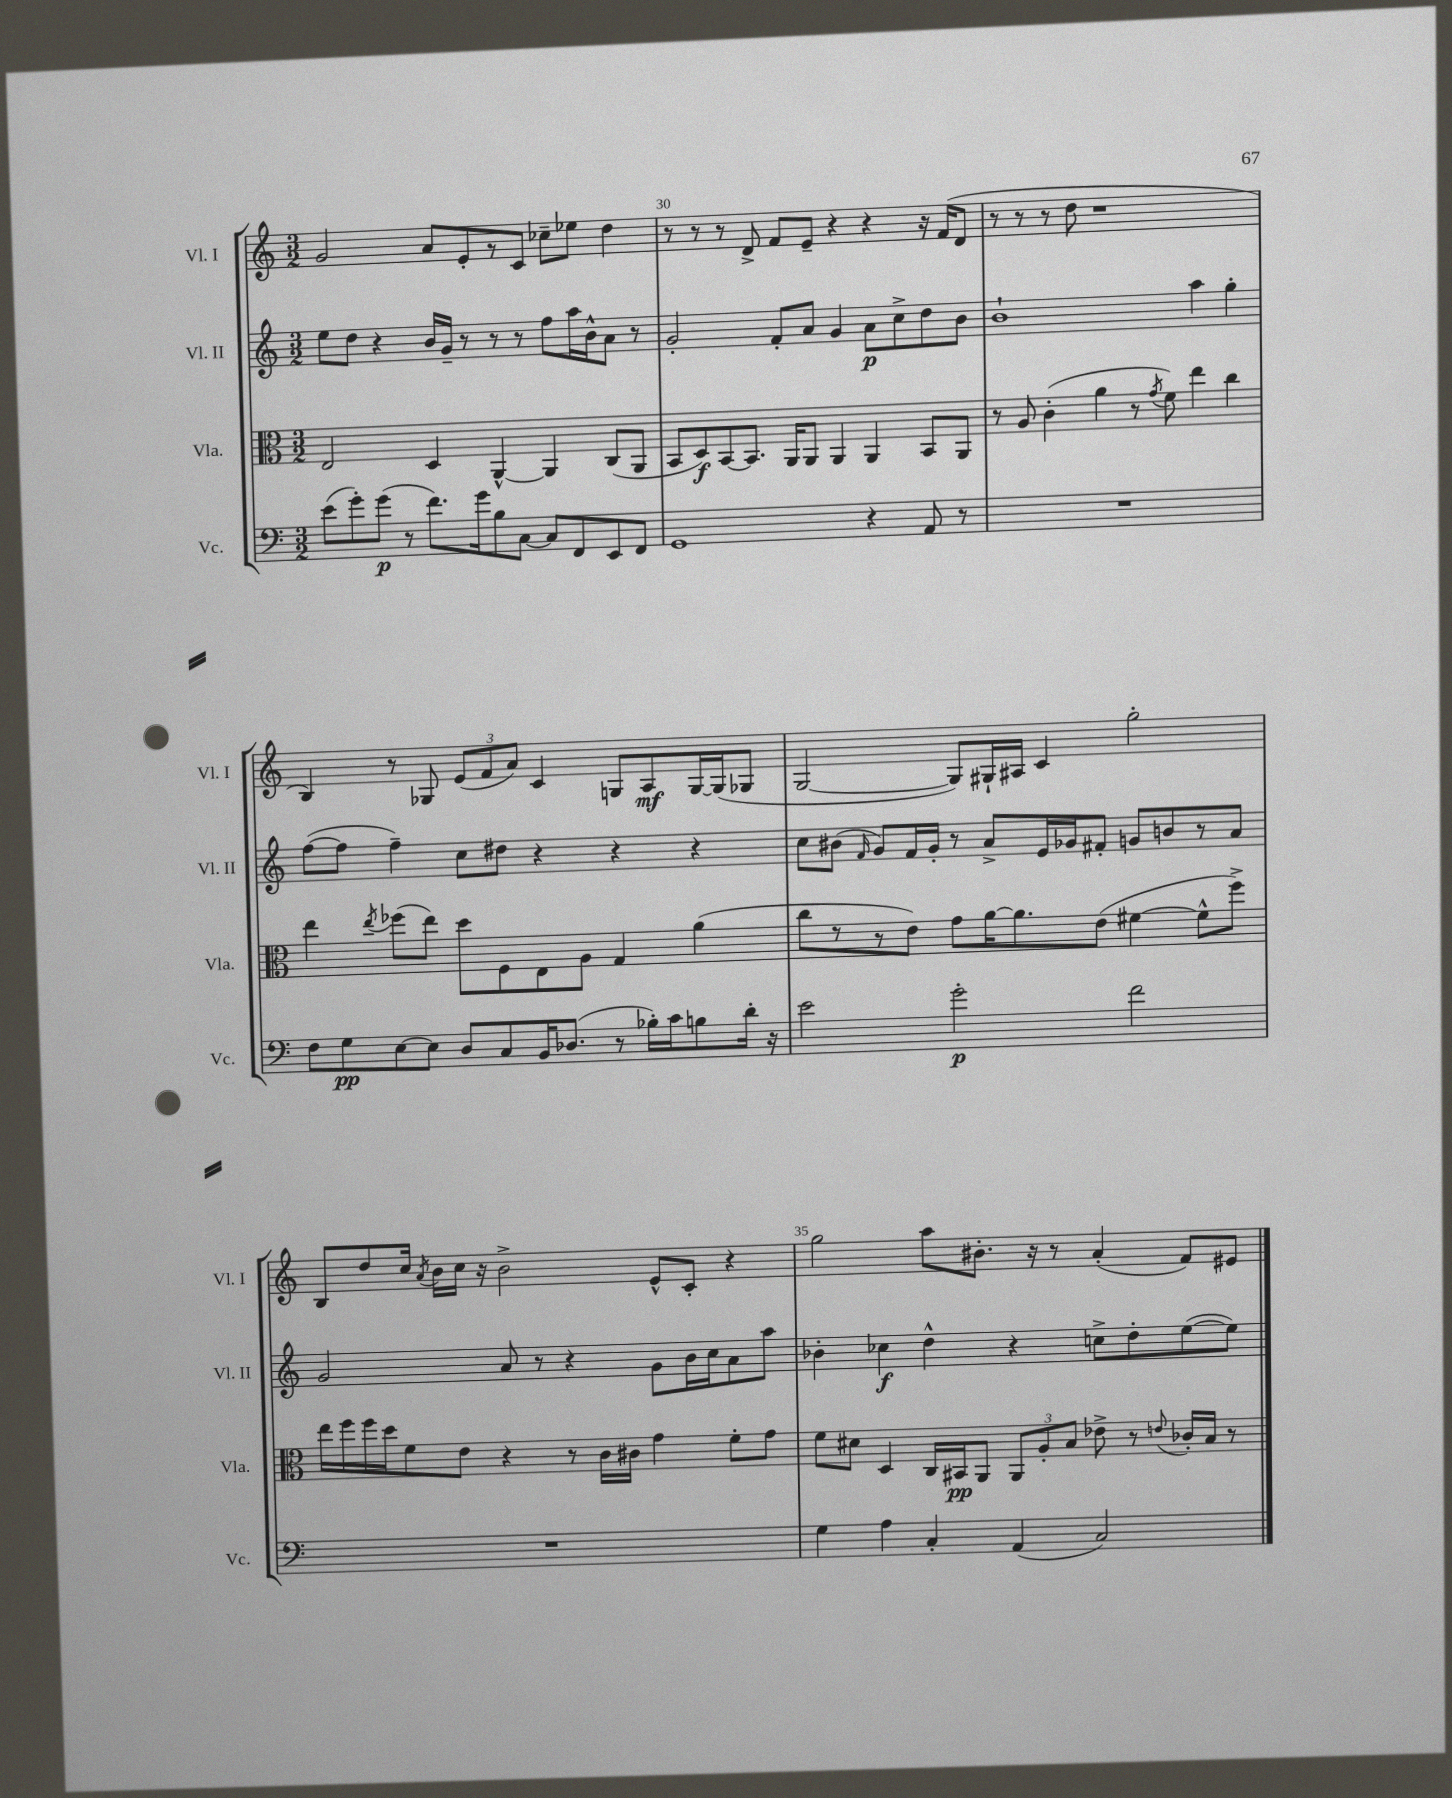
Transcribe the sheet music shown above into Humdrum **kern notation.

**kern	**dynam	**kern	**dynam	**kern	**dynam	**kern	**dynam
*part4	*part4	*part3	*part3	*part2	*part2	*part1	*part1
*staff4	*staff4	*staff3	*staff3	*staff2	*staff2	*staff1	*staff1
*I"Vc.	*	*I"Vla.	*	*I"Vl. II	*	*I"Vl. I	*
*I'Vc.	*	*I'Vla.	*	*I'Vl. II	*	*I'Vl. I	*
*clefF4	*	*clefC3	*	*clefG2	*	*clefG2	*
*k[]	*	*k[]	*	*k[]	*	*k[]	*
*M3/2	*	*M3/2	*	*M3/2	*	*M3/2	*
=29	=29	=29	=29	=29	=29	=29	=29
(8e\L	.	2E/	.	8ee\L	.	2g/	.
8g'\)	.	.	.	8dd\J	.	.	.
(8g\J	p	.	.	4r	.	.	.
8r	.	.	.	.	.	.	.
8.f\L)	.	4D/	.	16b/LL	.	8a/L	.
.	.	.	.	16g~/JJ	.	.	.
.	.	.	.	8r	.	8e'/	.
16g\k	.	.	.	.	.	.	.
8B\	.	[4AA^^/	.	8r	.	8r	.
[8C\J	.	.	.	8r	.	8c/J	.
8C/L]	.	4AA/]	.	8ff\L	.	8cc-X~\L	.
8FF/	.	.	.	16aa\L	.	8ee-X\J	.
.	.	.	.	16b^^\J	.	.	.
8EE/	.	(8C/L	.	8a\J	.	4dd\	.
8FF/J	.	8AA/J	.	8r	.	.	.
=30	=30	=30	=30	=30	=30	=30	=30
1GG	.	8BB/L	.	2g'/	.	8r	.
.	.	8D/)	f	.	.	8r	.
.	.	[8BB/	.	.	.	8r	.
.	.	8.BB/J]	.	.	.	8d^/	.
.	.	.	.	8f'/L	.	8f/L	.
.	.	16AA/KL	.	.	.	.	.
.	.	8AA/J	.	8a/J	.	8e~/J	.
.	.	4AA/	.	4g/	.	4r	.
4r	.	4AA/	.	8a\L	p	4r	.
.	.	.	.	8cc^\	.	.	.
8AA/	.	8BB/L	.	8dd\	.	16r	.
.	.	.	.	.	.	(16f/KL	.
8r	.	8AA/J	.	8b\J	.	8d/J	.
=31	=31	=31	=31	=31	=31	=31	=31
1.r	.	8r	.	1b`	.	8r	.
.	.	8A/	.	.	.	8r	.
.	.	(4c'\	.	.	.	8r	.
.	.	.	.	.	.	8dd\	.
.	.	4a\	.	.	.	1r	.
.	.	8r	.	.	.	.	.
.	.	8qg/	.	.	.	.	.
.	.	8f\)	.	.	.	.	.
.	.	4ee\	.	4aa\	.	.	.
.	.	4cc\	.	4gg'\	.	.	.
!!LO:LB:g=z
=32	=32	=32	=32	=32	=32	=32	=32
8F\L	.	4ee\	.	([8ff\L	.	4B/)	.
8G\	pp	.	.	8ff\J]	.	.	.
.	.	8qee/	.	.	.	.	.
[8E\	.	(8ff-X\L	.	4ff~\)	.	8r	.
8E\J]	.	8ee\J)	.	.	.	8G-X/	.
8D/L	.	8dd\L	.	8cc\L	.	(12e/L	.
.	.	.	.	.	.	12f/	.
8C/	.	8F\	.	8dd#X\J	.	.	.
.	.	.	.	.	.	12a/J)	.
16BB/K	.	8E\	.	4r	.	4c/	.
(8.D-X/J	.	.	.	.	.	.	.
.	.	8A\J	.	.	.	.	.
8r	.	4G/	.	4r	.	8Gn/L	.
16B-X'\LL)	.	.	.	.	.	8A/	mf
16c\J	.	.	.	.	.	.	.
8Bn\	.	(4a\	.	4r	.	[16G/L	.
.	.	.	.	.	.	(16G/J]	.
16d'\Jk	.	.	.	.	.	8G-X/J	.
16r	.	.	.	.	.	.	.
=33	=33	=33	=33	=33	=33	=33	=33
2e\	.	8cc\L	.	8cc\L	.	[2G/	.
.	.	8r	.	(8b#X\J	.	.	.
.	.	.	.	16qqf/	.	.	.
.	.	8r	.	8g/L)	.	.	.
.	.	8e\J)	.	16f/L	.	.	.
.	.	.	.	16g'/JJ	.	.	.
2g'\	p	8g\L	.	8r	.	8G/L])	.
.	.	[16a\K	.	8a^/L	.	16G#X`/L	.
.	.	8.a\]	.	.	.	16A#X/JJ	.
.	.	.	.	16e/L	.	4c/	.
.	.	.	.	16g-X/J	.	.	.
.	.	(8e\J	.	8f#X'/J	.	.	.
2f\	.	[4f#X\	.	8gn/L	.	2gg'\	.
.	.	.	.	8bn/	.	.	.
.	.	8f#^^\L]	.	8r	.	.	.
.	.	8ff^\J)	.	8a/J	.	.	.
!!LO:LB:g=z
=34	=34	=34	=34	=34	=34	=34	=34
1.r	.	16ee\LL	.	2g/	.	8B/L	.
.	.	16ff\	.	.	.	.	.
.	.	16ff\	.	.	.	8dd/	.
.	.	16dd\J	.	.	.	.	.
.	.	8f\	.	.	.	16cc/Jk	.
.	.	.	.	.	.	8qa/	.
.	.	.	.	.	.	16b\LL	.
.	.	8e\J	.	.	.	16cc\JJ	.
.	.	.	.	.	.	16r	.
.	.	4r	.	8a/	.	2b^\	.
.	.	.	.	8r	.	.	.
.	.	8r	.	4r	.	.	.
.	.	16c\LL	.	.	.	.	.
.	.	16c#X\JJ	.	.	.	.	.
.	.	4g\	.	8g\L	.	8e^^/L	.
.	.	.	.	16b\L	.	8c'/J	.
.	.	.	.	16cc\J	.	.	.
.	.	8f'\L	.	8a\	.	4r	.
.	.	8g\J	.	8aa\J	.	.	.
=35	=35	=35	=35	=35	=35	=35	=35
4G\	.	8f\L	.	4b-X'\	.	2gg\	.
.	.	8d#X\J	.	.	.	.	.
4A\	.	4D/	.	4cc-X\	f	.	.
4C'/	.	16C/LL	.	4dd^^\	.	8aa\L	.
.	.	16BB#X/J	pp	.	.	.	.
.	.	8AA/J	.	.	.	8.b#X'\J	.
(4AA/	.	12AA/L	.	4r	.	.	.
.	.	.	.	.	.	16r	.
.	.	12A'/	.	.	.	.	.
.	.	.	.	.	.	8r	.
.	.	12B/J	.	.	.	.	.
2C/)	.	8e-X^\	.	8ccn^\L	.	(4a'/	.
.	.	8r	.	8dd'\	.	.	.
.	.	8qqen/	.	.	.	.	.
.	.	16c-X'/LL	.	([8ee\	.	8f/L)	.
.	.	16B/JJ	.	.	.	.	.
.	.	8r	.	8ee\J])	.	8e#X/J	.
==	==	==	==	==	==	==	==
*-	*-	*-	*-	*-	*-	*-	*-
